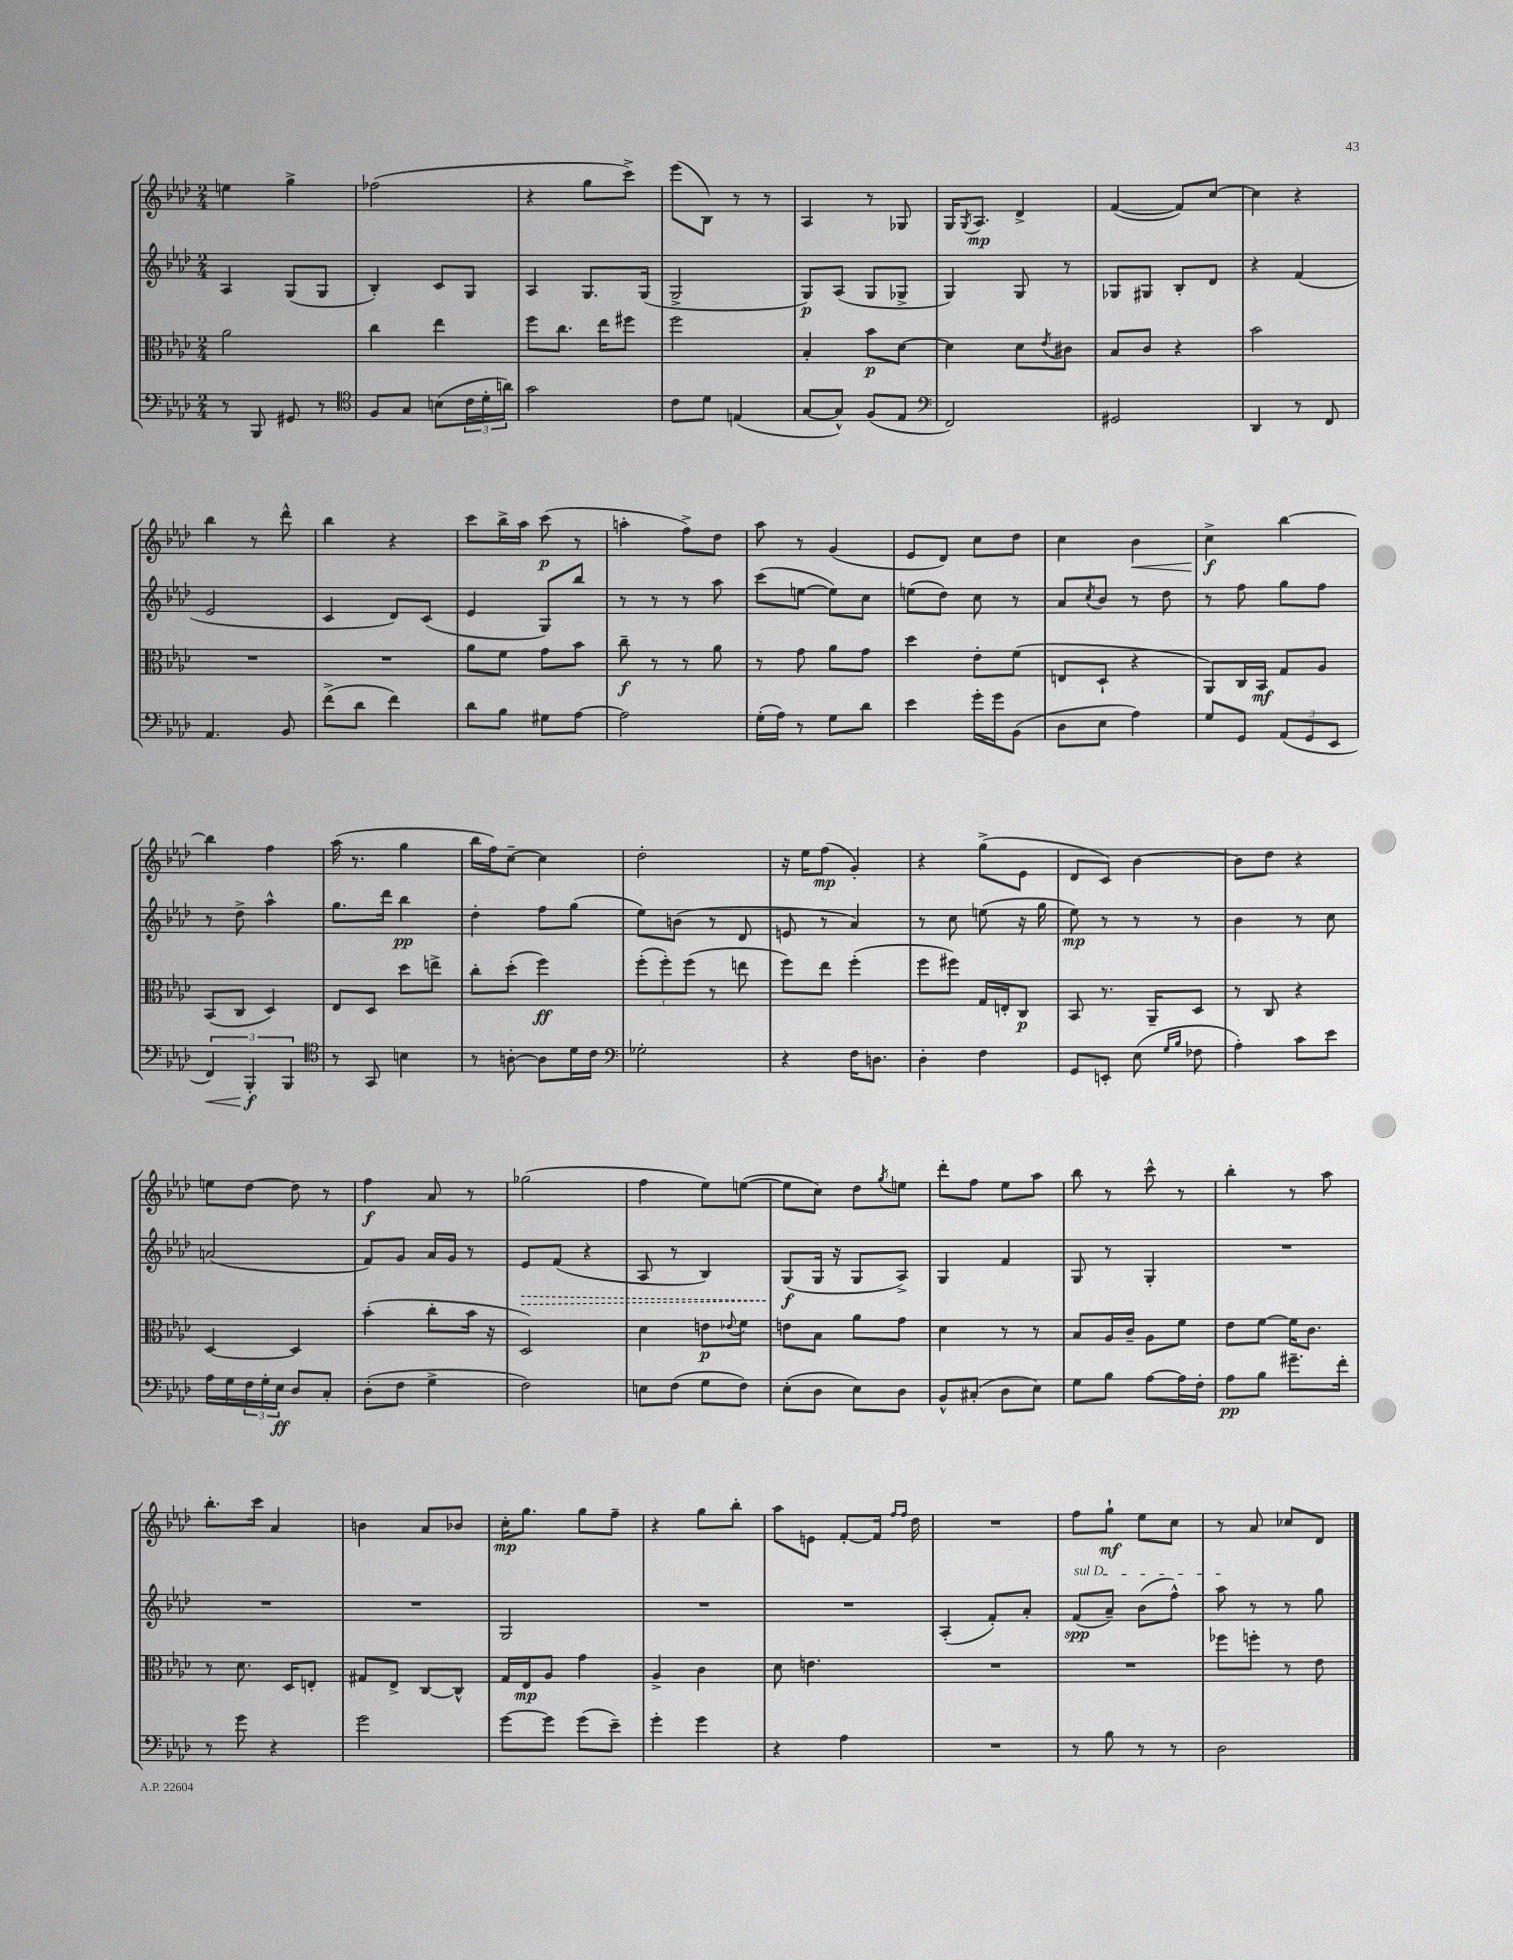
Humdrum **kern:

**kern	**dynam	**kern	**dynam	**kern	**dynam	**kern	**dynam
*part4	*part4	*part3	*part3	*part2	*part2	*part1	*part1
*staff4	*staff4	*staff3	*staff3	*staff2	*staff2	*staff1	*staff1
*clefF4	*	*clefC3	*	*clefG2	*	*clefG2	*
*k[b-e-a-d-]	*	*k[b-e-a-d-]	*	*k[b-e-a-d-]	*	*k[b-e-a-d-]	*
*M2/4	*	*M2/4	*	*M2/4	*	*M2/4	*
=15	=15	=15	=15	=15	=15	=15	=15
8r	.	2a-\	.	4A-/	.	4een\	.
8BBB-/	.	.	.	.	.	.	.
8GG#X/	.	.	.	(8G/L	.	4gg^\	.
8r	.	.	.	8G/J	.	.	.
=16	=16	=16	=16	=16	=16	=16	=16
*clefC4	*	*	*	*	*	*	*
8F/L	.	4cc\	.	4B-'/)	.	(2ff-X\	.
8G/J	.	.	.	.	.	.	.
(8Bn\L	.	4ee-\	.	8c/L	.	.	.
24c\L	.	.	.	8G/J	.	.	.
24d-'\	.	.	.	.	.	.	.
24an\JJ)	.	.	.	.	.	.	.
=17	=17	=17	=17	=17	=17	=17	=17
2g\	.	8ff\L	.	4A-/	.	4r	.
.	.	8.cc\J	.	.	.	.	.
.	.	.	.	8.G/L	.	8gg\L	.
.	.	16ee-\KL	.	.	.	.	.
.	.	8ff#X\J	.	.	.	8ccc^\J)	.
.	.	.	.	(16G/Jk	.	.	.
=18	=18	=18	=18	=18	=18	=18	=18
8c\L	.	2ff\	.	2G^/	.	(8eee-\L	.
8d-\J	.	.	.	.	.	8B-\J)	.
(4En/	.	.	.	.	.	8r	.
.	.	.	.	.	.	8r	.
=19	=19	=19	=19	=19	=19	=19	=19
[8G/L	.	4B-'/	.	8G/L)	p	4A-/	.
8G^^/J])	.	.	.	(8A-/J	.	.	.
(8F/L	.	8b-\L	p	8G/L	.	8r	.
8E-/J	.	[8d-\J	.	8G-X^/J	.	8G-X/	.
=20	=20	=20	=20	=20	=20	=20	=20
*clefF4	*	*	*	*	*	*	*
2FF/)	.	4d-\]	.	4G/)	.	16G/KL	.
.	.	.	.	.	.	8qG/	.
.	.	.	.	.	.	8.A-/J	mp
.	.	8d-\L	.	8G/	.	4d-^/	.
.	.	8qe-/	.	.	.	.	.
.	.	8c#X\J	.	8r	.	.	.
=21	=21	=21	=21	=21	=21	=21	=21
2GG#X/	.	8B-/L	.	8G-X/L	.	([4f/	.
.	.	8c/J	.	8G#X/J	.	.	.
.	.	4r	.	8B-'/L	.	8f/L])	.
.	.	.	.	8d-/J	.	[8cc/J	.
=22	=22	=22	=22	=22	=22	=22	=22
4DD-/	.	2b-\	.	4r	.	4cc\]	.
8r	.	.	.	(4f/	.	4r	.
8FF/	.	.	.	.	.	.	.
!!LO:LB:g=z
=23	=23	=23	=23	=23	=23	=23	=23
4.AA-/	.	2r	.	2e-/	.	4bb-\	.
.	.	.	.	.	.	8r	.
8BB-/	.	.	.	.	.	8ddd-^^\	.
=24	=24	=24	=24	=24	=24	=24	=24
(8f^\L	.	2r	.	4c/	.	4bb-\	.
8d-\J	.	.	.	.	.	.	.
4f\)	.	.	.	8d-/L)	.	4r	.
.	.	.	.	(8c/J	.	.	.
=25	=25	=25	=25	=25	=25	=25	=25
8d-\L	.	8a-\L	.	4e-/	.	8ccc\L	.
8B-\J	.	8f\J	.	.	.	16bb-^\L	.
.	.	.	.	.	.	16aa-\JJ	.
8G#X\L	.	8g\L	.	8G/L)	.	(8ccc\	p
[8A-\J	.	8b-\J	.	8bb-/J	.	8r	.
=26	=26	=26	=26	=26	=26	=26	=26
2A-\]	.	8cc~\	f	8r	.	4aan'\	.
.	.	8r	.	8r	.	.	.
.	.	8r	.	8r	.	8ff^\L)	.
.	.	8a-\	.	8aa-\	.	8dd-\J	.
=27	=27	=27	=27	=27	=27	=27	=27
(16G'\LL	.	8r	.	(8ccc\L	.	8aa-\	.
16A-\JJ)	.	.	.	.	.	.	.
8r	.	8g\	.	[8een\J	.	8r	.
8G\L	.	8a-\L	.	8ee\L])	.	(4g/	.
8d-\J	.	8g\J	.	8cc\J	.	.	.
=28	=28	=28	=28	=28	=28	=28	=28
4e-\	.	4dd-\	.	(8een\L	.	8e-/L	.
.	.	.	.	8dd-\J)	.	8d-/J)	.
16g'\LL	.	8e-'\L	.	8cc\	.	8cc\L	.
16g\J	.	.	.	.	.	.	.
(8BB-\J	.	(8f\J	.	8r	.	8dd-\J	.
=29	=29	=29	=29	=29	=29	=29	=29
8D-\L	.	8En/L	.	8a-/L	.	4cc\	.
.	.	.	.	8qcc/	.	.	.
8E-\J	.	8D-`/J	.	8b-/J	.	.	.
!	!	!	!	!	!	!	!LO:HP:b
4A-\)	.	4r	.	8r	.	4b-\	<
.	.	.	.	8dd-\	.	.	.
=30	=30	=30	=30	=30	=30	=30	=30
8G/L	.	8AA-/L)	.	8r	.	4cc^\	f
8GG/J	.	16C/L	.	8ff\	.	.	.
.	.	16BB-/JJ	mf	.	.	.	.
(12AA-/L	.	8G/L	.	8gg\L	.	[4bb-\	[
12GG/	.	.	.	.	.	.	.
.	.	8A-/J	.	8ff\J	.	.	.
12EE-/J	.	.	.	.	.	.	.
!!LO:LB:g=z
=31	=31	=31	=31	=31	=31	=31	=31
!	!LO:HP:b	!	!	!	!	!	!
6FF/)	<	(8BB-/L	.	8r	.	4bb-\]	.
.	.	8C/J	.	8dd-^\	.	.	.
6BBB-'/	f	.	.	.	.	.	.
.	.	4D-/)	.	4aa-^^\	.	4ff\	.
6BBB-/	[	.	.	.	.	.	.
=32	=32	=32	=32	=32	=32	=32	=32
*clefC4	*	*	*	*	*	*	*
8r	.	8E-/L	.	8.gg\L	.	(16aa-\	.
.	.	.	.	.	.	8.r	.
8GG/	.	8D-/J	.	.	.	.	.
.	.	.	.	16ddd-\Jk	.	.	.
4Bn\	.	8dd-\L	.	4bb-\	pp	4gg\	.
.	.	8een^\J	.	.	.	.	.
=33	=33	=33	=33	=33	=33	=33	=33
8r	.	8cc'\L	.	4dd-'\	.	16bb-\LL	.
.	.	.	.	.	.	16ff\J)	.
[8An'\	.	(8dd-'\J	.	.	.	[8cc~\J	.
8A\L]	.	4ff\)	ff	8ff\L	.	4cc\]	.
16d-\L	.	.	.	(8gg\J	.	.	.
16c\JJ	.	.	.	.	.	.	.
=34	=34	=34	=34	=34	=34	=34	=34
*clefF4	*	*	*	*	*	*	*
2G-X'\	.	(12ff'\L	.	8ee-\L)	.	2dd-'\	.
.	.	12ff'\)	.	.	.	.	.
.	.	.	.	(8bn\J	.	.	.
.	.	(12ff\J	.	.	.	.	.
.	.	8r	.	8r	.	.	.
.	.	8een\	.	8d-/	.	.	.
=35	=35	=35	=35	=35	=35	=35	=35
4r	.	8ff\L)	.	8en/	.	16r	.
.	.	.	.	.	.	16ee-\KL	.
.	.	8ee-\J	.	8r	.	(8ff\J	mp
16F\KL	.	(4ff'\	.	4a-/)	.	4g'/)	.
8.Dn\J	.	.	.	.	.	.	.
=36	=36	=36	=36	=36	=36	=36	=36
4D-'\	.	8ff\L	.	8r	.	4r	.
.	.	8ff#X\J)	.	8cc\	.	.	.
4F\	.	16G/LL	.	(8een\	.	(8gg^\L	.
.	.	16En'/J	.	.	.	.	.
.	.	8C/J	p	16r	.	8e-\J	.
.	.	.	.	16gg\	.	.	.
=37	=37	=37	=37	=37	=37	=37	=37
8GG/L	.	8BB-/	.	8ee-\)	mp	8d-/L	.
8EEn'/J	.	8.r	.	8r	.	8c/J)	.
(8E-\	.	.	.	8r	.	[4b-\	.
.	.	16AA-~/KL	.	.	.	.	.
16qqG/LL	.	.	.	.	.	.	.
16qqB-/JJ	.	.	.	.	.	.	.
8F-X\	.	8D-/J	.	8r	.	.	.
=38	=38	=38	=38	=38	=38	=38	=38
4A-'\)	.	8r	.	4b-\	.	8b-\L]	.
.	.	8C/	.	.	.	8dd-\J	.
8c\L	.	4r	.	8r	.	4r	.
8e-\J	.	.	.	8cc\	.	.	.
!!LO:LB:g=z
=39	=39	=39	=39	=39	=39	=39	=39
16A-\LL	.	[4D-/	.	(2an/	.	8een\L	.
16G\	.	.	.	.	.	.	.
24F\	.	.	.	.	.	[8dd-\J	.
24G'\	.	.	.	.	.	.	.
24E-\JJ	ff	.	.	.	.	.	.
8D-/L	.	4D-/]	.	.	.	8dd-\]	.
8C'/J	.	.	.	.	.	8r	.
=40	=40	=40	=40	=40	=40	=40	=40
(8D-'\L	.	(4b-'\	.	8f/L)	.	4ff\	f
8F\J	.	.	.	8g/J	.	.	.
4G^\	.	8cc'\L	.	16a-/LL	.	8a-/	.
.	.	.	.	16g/JJ	.	.	.
.	.	16b-\Jk	.	8r	.	8r	.
.	.	16r	.	.	.	.	.
=41	=41	=41	=41	=41	=41	=41	=41
!	!	!	!	!	!LO:HP:b	!	!
2F\)	.	2D-/)	.	8e-/L	>	(2gg-X\	.
.	.	.	.	(8f/J	.	.	.
.	.	.	.	4r	.	.	.
=42	=42	=42	=42	=42	=42	=42	=42
8En\L	.	4d-\	.	8A-/	.	4ff\	.
(8F\J	.	.	.	8r	.	.	.
8G\L	.	8en\L	p	4B-/)	.	8ee-\L)	.
.	.	8qqe-X/	.	.	.	.	.
8F\J)	.	8f\J	.	.	.	([8een\J	.
=43	=43	=43	=43	=43	=43	=43	=43
(8E-'\L	.	8en\L	.	(8G/L	f	8ee\L]	.
8D-\J	.	8B-\J	.	16G/Jk	]	8cc\J)	.
.	.	.	.	16r	.	.	.
8E-\L)	.	8a-\L	.	8G/L	.	8dd-\L	.
.	.	.	.	.	.	8qgg/	.
8D-\J	.	8g\J	.	8A-^/J)	.	8een\J	.
=44	=44	=44	=44	=44	=44	=44	=44
8BB-^^/L	.	4d-\	.	4G/	.	8ddd-'\L	.
(8C#X'/J	.	.	.	.	.	8ff\J	.
8D-\L	.	8r	.	4f/	.	8ee-\L	.
8E-\J)	.	8r	.	.	.	8aa-\J	.
=45	=45	=45	=45	=45	=45	=45	=45
8G\L	.	8B-/L	.	8G/	.	8bb-\	.
8B-\J	.	16A-/L	.	8r	.	8r	.
.	.	16c~/JJ	.	.	.	.	.
[8A-\L	.	8A-\L	.	4G'/	.	8ccc^^\	.
16A-\L]	.	8f\J	.	.	.	8r	.
16F'\JJ	.	.	.	.	.	.	.
=46	=46	=46	=46	=46	=46	=46	=46
8A-\L	pp	8e-\L	.	2r	.	4bb-'\	.
8B-\J	.	[8f\J	.	.	.	.	.
8.g#X~\L	.	16f\KL]	.	.	.	8r	.
.	.	8.c\J	.	.	.	.	.
.	.	.	.	.	.	8aa-\	.
16f'\Jk	.	.	.	.	.	.	.
!!LO:LB:g=z
=47	=47	=47	=47	=47	=47	=47	=47
8r	.	8r	.	2r	.	8.bb-'\L	.
8g\	.	8.d-\	.	.	.	.	.
.	.	.	.	.	.	16ccc\Jk	.
4r	.	.	.	.	.	4a-/	.
.	.	16D-/KL	.	.	.	.	.
.	.	8En'/J	.	.	.	.	.
=48	=48	=48	=48	=48	=48	=48	=48
2g\	.	8G#X/L	.	2r	.	4bn\	.
.	.	8E-^/J	.	.	.	.	.
.	.	[8C/L	.	.	.	8a-/L	.
.	.	8C^^/J]	.	.	.	8b-X/J	.
=49	=49	=49	=49	=49	=49	=49	=49
[8g\L	.	16G/LL	.	2G/	.	16cc'\KL	mp
.	.	16E-/J	mp	.	.	8.gg\J	.
8g\J]	.	8A-/J	.	.	.	.	.
(8g\L	.	4g\	.	.	.	8gg\L	.
8e-~\J)	.	.	.	.	.	8ff~\J	.
=50	=50	=50	=50	=50	=50	=50	=50
4g'\	.	4A-^/	.	2r	.	4r	.
4g\	.	4c\	.	.	.	8gg\L	.
.	.	.	.	.	.	8bb-'\J	.
=51	=51	=51	=51	=51	=51	=51	=51
4r	.	8d-\	.	2r	.	8aa-\L	.
.	.	4.en\	.	.	.	8en\J	.
4A-\	.	.	.	.	.	[8f'/L	.
.	.	.	.	.	.	16f/Jk]	.
.	.	.	.	.	.	16qqff/LL	.
.	.	.	.	.	.	16qqff/JJ	.
.	.	.	.	.	.	16dd-\	.
=52	=52	=52	=52	=52	=52	=52	=52
2r	.	2r	.	(4A-'/	.	2r	.
.	.	.	.	8f'/L)	.	.	.
.	.	.	.	8a-'/J	.	.	.
=53	=53	=53	=53	=53	=53	=53	=53
!	!	!	!	!LO:TX:a:i:t=sul D	!	!	!
8r	.	2r	.	(8f/L	spp	8ff\L	.
8B-\	.	.	.	8a-~/J)	.	8gg`\J	mf
8r	.	.	.	(8b-\L	.	8ee-\L	.
8r	.	.	.	8ff^^\J)	.	8cc\J	.
=54	=54	=54	=54	=54	=54	=54	=54
2D-\	.	8ff-X\L	.	8aa-\	.	8r	.
.	.	8ffn'\J	.	8r	.	8a-/	.
.	.	8r	.	8r	.	8cc-X/L	.
.	.	8e-\	.	8gg\	.	8d-/J	.
==	==	==	==	==	==	==	==
*-	*-	*-	*-	*-	*-	*-	*-
